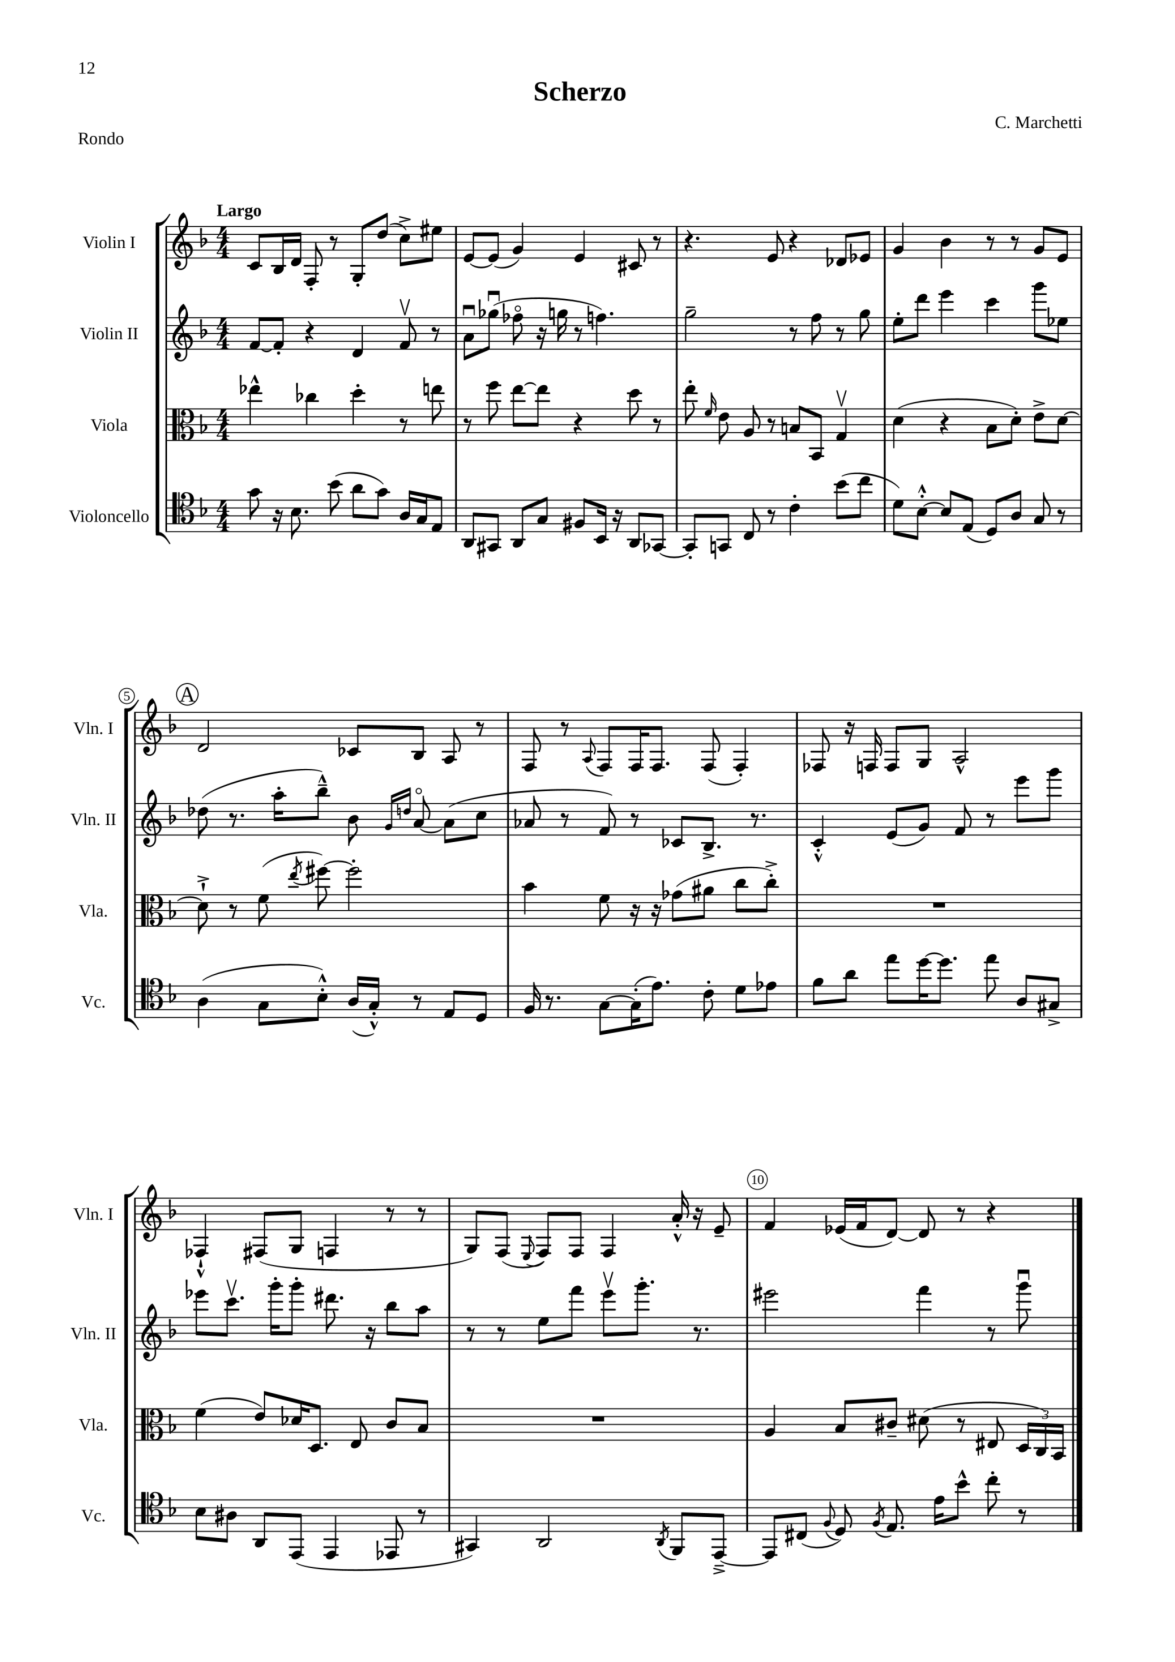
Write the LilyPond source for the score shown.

\header { title = "Scherzo" composer = "C. Marchetti" piece = "Rondo" }
<<
\new StaffGroup <<
\new Staff = "s0" \with { instrumentName = "Violin I" shortInstrumentName = "Vln. I" } {
    \clef treble \key f \major \numericTimeSignature \time 4/4 \tempo "Largo"
    \autoBeamOff c'8[ bes16 d'16] f8-. r8 g8[-. d''8]( c''8[->) eis''8] |
    e'8[~ e'8]( g'4) e'4 cis'8 r8 |
    r4. e'8 r4 des'8[ ees'8] |
    g'4 bes'4 r8 r8 g'8[ e'8] |
    \mark \markup { \circle "A" } d'2 ces'8[ bes8] a8 r8 |
    f8 r8 \appoggiatura { a8 } f8[ f16 f8.] f8( f4-.) |
    fes8 r16 f16 f8[ g8] a2-^ |
    fes4-!-^ fis8[( g8] f4 r8 r8 |
    g8[) f8]( \appoggiatura { e8 } f8[) f8] f4 a'16-.-^ r16 e'8-- |
    f'4 ees'16[( f'16 d'8]~) d'8 r8 r4 \bar "|." |
}
\new Staff = "s1" \with { instrumentName = "Violin II" shortInstrumentName = "Vln. II" } {
    \clef treble \key f \major \numericTimeSignature \time 4/4
    \autoBeamOff f'8[~ f'8]-. r4 d'4 f'8\upbow r8 |
    a'8[\downbow ges''8]\downbow( fes''8\flageolet r16 g''16 r8 f''4.) |
    g''2-- r8 f''8 r8 g''8 |
    e''8[-. d'''8] e'''4 c'''4 g'''8[ ees''8] |
    \mark \markup { \circle "A" } des''8( r8. a''16[-. bes''8]---^) bes'8 \grace { g'16[ d''16] } a'8~\flageolet a'8[( c''8] |
    aes'8 r8 f'8) r8 ces'8[ bes8.]-> r8. |
    c'4-.-^ e'8[( g'8]) f'8 r8 e'''8[ g'''8] |
    ees'''8[ c'''8.]\upbow g'''16[-. g'''8]-. dis'''8. r16 bes''8[ a''8] |
    r8 r8 e''8[ f'''8] e'''8[\upbow g'''8.]-. r8. |
    eis'''2 f'''4 r8 g'''8\downbow \bar "|." |
}
\new Staff = "s2" \with { instrumentName = "Viola" shortInstrumentName = "Vla." } {
    \clef alto \key f \major \numericTimeSignature \time 4/4
    \autoBeamOff ees''4-^ ces''4 d''4-. r8 e''8 |
    r8 f''8 e''8[~ e''8] r4 d''8 r8 |
    e''8-. \grace { f'16 } e'8 a8 r8 b8[ bes,8] g4\upbow |
    d'4( r4 bes8[ d'8]-.) e'8[-> d'8]~ |
    \mark \markup { \circle "A" } d'8-!-> r8 f'8( \acciaccatura { e''8 } fis''8~) fis''2-. |
    bes'4 f'8 r16 r16 ges'8[( ais'8] c''8[ c''8]-.->) |
    R1 |
    f'4( e'8[) des'16 d8.] e8 c'8[ bes8] |
    R1 |
    a4 bes8[ cis'8]-- dis'8( r8 eis8 \tuplet 3/2 { d16[ c16) bes,16] } \bar "|." |
}
\new Staff = "s3" \with { instrumentName = "Violoncello" shortInstrumentName = "Vc." } {
    \clef tenor \key f \major \numericTimeSignature \time 4/4
    \autoBeamOff g'8 r16 bes8. bes'8( a'8[ g'8]) a16[ g16 e8] |
    a,8[ gis,8] a,8[ g8] fis8[ bes,16] r16 a,8[ ges,8]~ |
    ges,8[-. g,8] c8 r8 c'4-. bes'8[( c''8] |
    d'8[) bes8]~-.-^ bes8[ e8]( d8[) a8] g8 r8 |
    \mark \markup { \circle "A" } a4( g8[ bes8]-.-^) a16[( g16]-.-^) r8 e8[ d8] |
    f16 r8. g8[~ g16-.( e'8.]) c'8-. d'8[ ees'8] |
    f'8[ a'8] e''8[ d''16~ d''8.] e''8 a8[ gis8]-> |
    bes8[ ais8] a,8[ e,8]( e,4 ees,8 r8 |
    gis,4) a,2 \acciaccatura { a,8 } f,8[ e,8]~---> |
    e,8[ cis8]( \appoggiatura { f8 } d8) \acciaccatura { f8 } e8. e'16[ bes'8]-^ c''8-. r8 \bar "|." |
}
>>
>>
\layout { \context { \Score \override BarNumber.break-visibility = ##(#f #t #t) barNumberVisibility = #(every-nth-bar-number-visible 5) \override BarNumber.stencil = #(make-stencil-circler 0.1 0.3 ly:text-interface::print) } }
